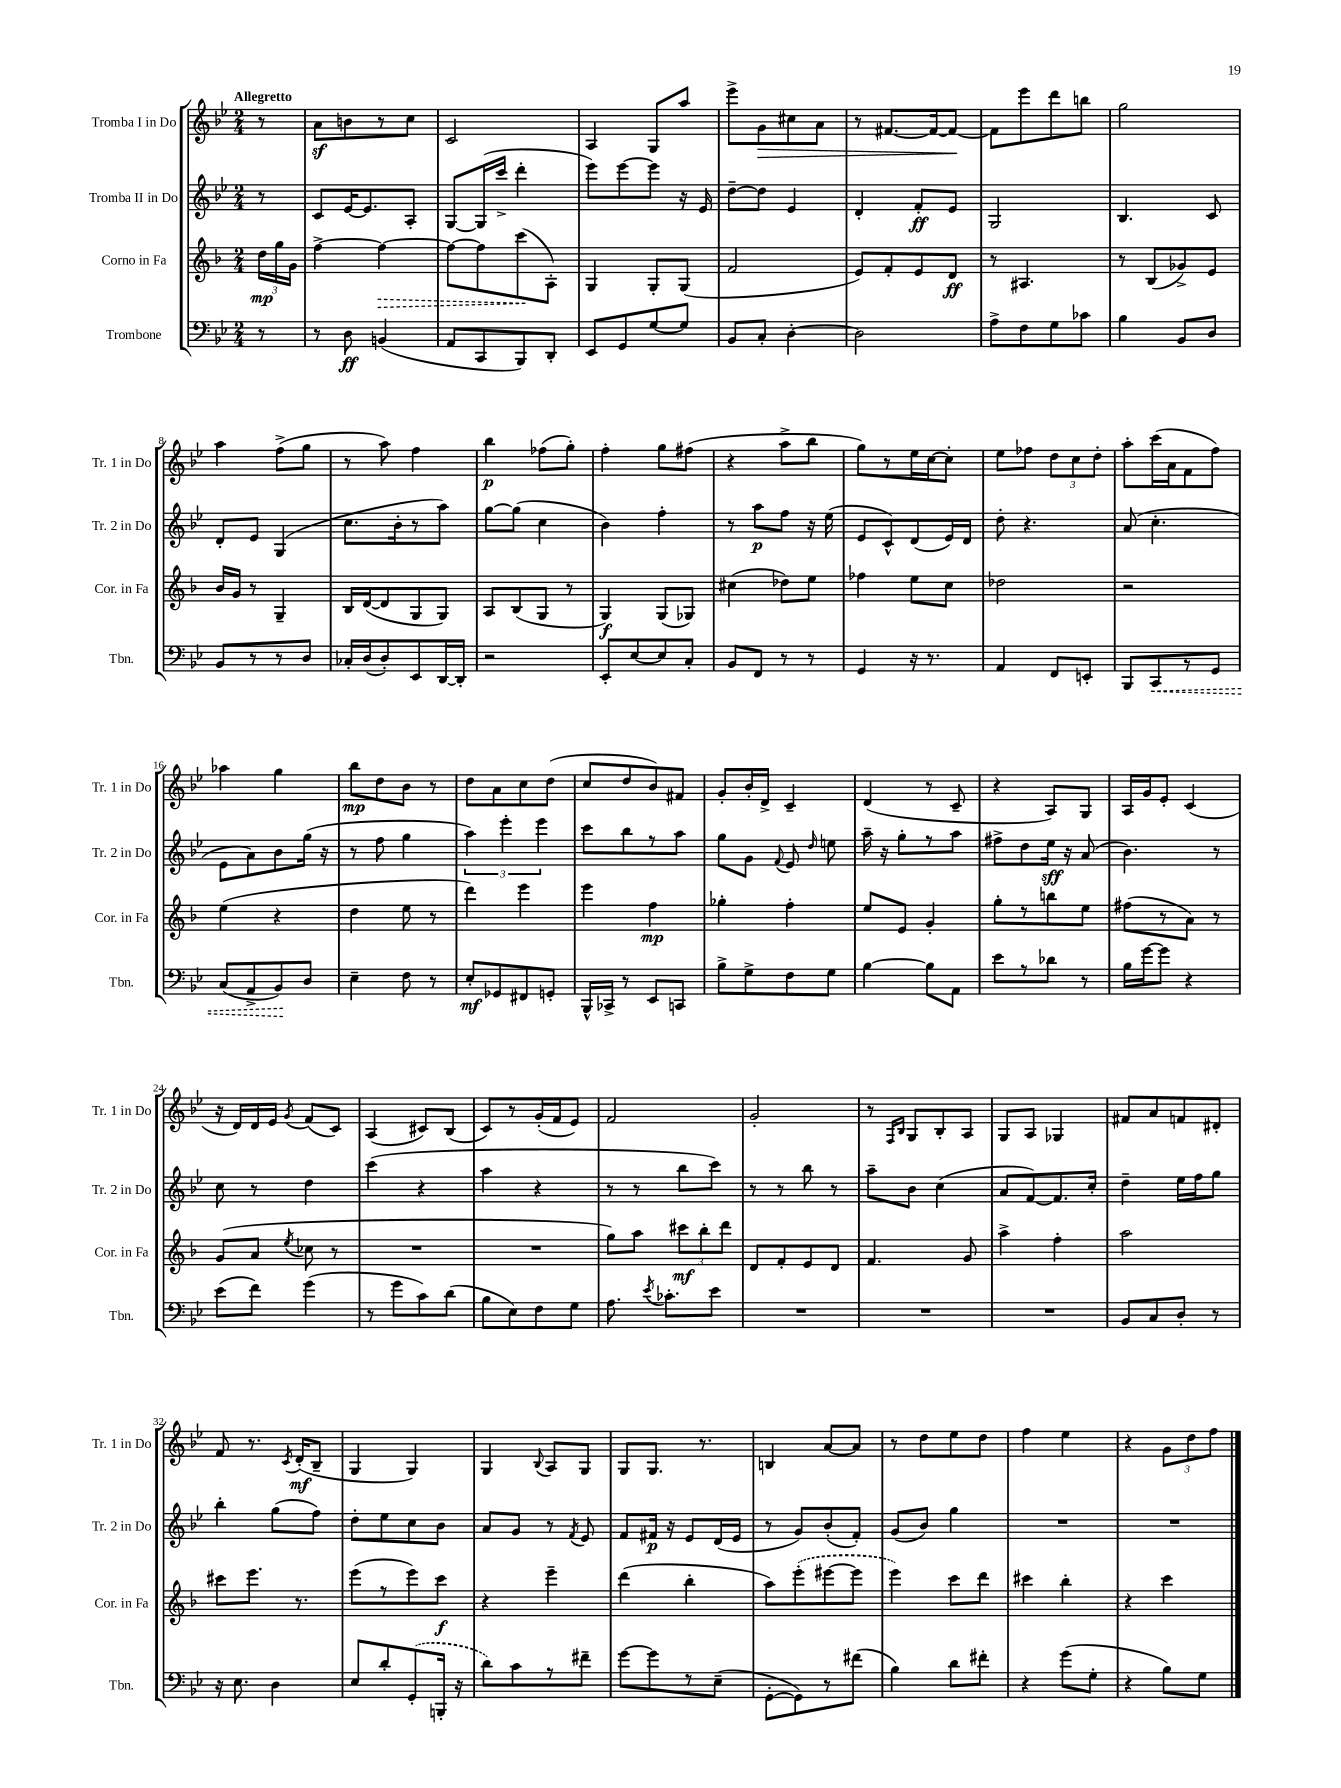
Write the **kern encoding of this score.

**kern	**kern	**kern	**kern
*staff4	*staff3	*staff2	*staff1
*clefF4	*clefG2	*clefG2	*clefG2
*k[b-e-]	*k[b-]	*k[b-e-]	*k[b-e-]
*M2/4	*M2/4	*M2/4	*M2/4
8r	24dd\LL	8r	8r
.	24gg\	.	.
.	24g\JJ	.	.
=	=	=	=
8r	[4ff^\	8c/L	8a\L
8D\	.	[16e-/K	8b\
.	.	8.e-/]	.
(4BB/	4ff\_	.	8r
.	.	8A'/J	8cc\J
=	=	=	=
8AA/L	8ff\_L	[8G/L	2c/
8CC/	8ff\]	(16G/]L	.
.	.	16ccc^/JJ	.
8BBB-/)	(8ccc\	4ddd'\	.
8DD'/J	8A'\J)	.	.
=	=	=	=
8EE-/L	4G/	8eee-\L)	4A/
8GG/	.	[8eee-\	.
[8G/	8G'/L	8eee-\]J	8G/L
8G/]J	(8G/J	16r	8aa/J
.	.	16e-/	.
=	=	=	=
8BB-/L	2f/	[8dd~\L	8eee-^\L
8C'/J	.	8dd\]J	8g\
[4D'\	.	4e-/	8cc#\
.	.	.	8a\J
=	=	=	=
2D\]	8e/L)	4d'/	8r
.	8f'/	.	[8.f#/L
.	8e/	8f'/L	.
.	.	.	16f#/_k
.	8d/J	8e-/J	8f#/_J
=	=	=	=
8A^\L	8r	2G/	8f#\]L
8F\	4.A#/	.	8eee-\
8G\	.	.	8ddd\
8c-\J	.	.	8bb\J
=	=	=	=
4B-\	8r	4.B-/	2gg\
.	(8B-/L	.	.
8BB-/L	8g-^/)	.	.
8D/J	8e/J	8c/	.
=	=	=	=
8BB-/L	16b-/LL	8d'/L	4aa\
.	16g/JJ	.	.
8r	8r	8e-/J	.
8r	4G~/	(4G/	(8ff^\L
8D/J	.	.	8gg\J
=	=	=	=
16C-'/LL	16B-/LL	8.cc\L	8r
(16D/J	([16d/J	.	.
8D'/)	8d/]	.	8aa\)
.	.	16b-'\k	.
8EE-/	8G/	8r	4ff\
[16DD/L	8G/J)	8aa\J)	.
16DD'/]JJ	.	.	.
=	=	=	=
2r	8A/L	[8gg\L	4bb-\
.	(8B-/	(8gg\]J	.
.	8G/J	4cc\	(8ff-\L
.	8r	.	8gg'\J)
=	=	=	=
8EE-'/L	4G/)	4b-\)	4ff'\
[8E-/	.	.	.
8E-/]	(8G/L	4ff'\	8gg\L
8C'/J	8G-/J)	.	(8ff#\J
=	=	=	=
8BB-/L	(4cc#\	8r	4r
8FF/J	.	8aa\L	.
8r	8dd-\L)	8ff\J	8aa^\L
8r	8ee\J	16r	8bb-\J
.	.	(16ee-\	.
=	=	=	=
4GG/	4ff-\	8e-/L	8gg\L)
.	.	8c^^/)	8r
16r	8ee\L	(8d/	16ee-\L
8.r	.	.	[16cc\J
.	8cc\J	16e-/L)	8cc'\]J
.	.	16d/JJ	.
=	=	=	=
4AA/	2dd-\	8dd'\	8ee-\L
.	.	4.r	8ff-\J
8FF/L	.	.	12dd\L
.	.	.	12cc\
8EE'/J	.	.	.
.	.	.	12dd'\J
=	=	=	=
8BBB-/L	2r	(8a/	8aa'\L
8CC/	.	4.cc'\	(16ccc\L
.	.	.	16a\J
8r	.	.	8f\
8GG/J	.	.	8ff\J)
=	=	=	=
(8C/L	(4ee\	8e-\L	4aa-\
8AA^/	.	8a\)	.
8BB-/)	4r	8b-\	4gg\
8D/J	.	(16gg\Jk	.
.	.	16r	.
=	=	=	=
4E-~\	4dd\	8r	8bb-\L
.	.	8ff\	8dd\
8F\	8ee\	4gg\	8b-\J
8r	8r	.	8r
=	=	=	=
8E-'/L	4ddd\)	6aa\)	8dd\L
8GG-/	.	.	8a\
.	.	6eee-'\	.
8FF#/	4eee\	.	8cc\
.	.	6eee-\	.
8GG'/J	.	.	(8dd\J
=	=	=	=
16BBB-^^/LL	4eee\	8ccc\L	8cc/L
16CC-^/JJ	.	.	.
8r	.	8bb-\	8dd/
8EE-/L	4ff\	8r	8b-/)
8CC/J	.	8aa\J	8f#/J
=	=	=	=
8B-^\L	4gg-'\	8gg\L	8g'/L
8G^\	.	8g\J	16b-'/L
.	.	.	16d^/JJ
.	.	8qqf/	.
8F\	4ff'\	8e-/	4c~/
.	.	16qqdd/	.
8G\J	.	8ee\	.
=	=	=	=
[4B-\	8ee/L	16aa~\	(4d/
.	.	16r	.
.	8e/J	8gg'\L	.
8B-\]L	4g'/	8r	8r
8AA\J	.	8aa\J	8c~/
=	=	=	=
8e-\L	8gg'\L	8ff#^\L	4r
8r	8r	8dd\	.
8d-\J	8bb\	16ee-\Jk	8A/L)
.	.	16r	.
8r	8ee\J	(8a/	8G/J
=	=	=	=
16B-\LL	(8ff#\L	4.b-\)	16A/LL
[16g\J	.	.	16g/J
8g\]J	8r	.	8e-'/J
4r	8a\J)	.	(4c/
.	8r	8r	.
=	=	=	=
(8e-\L	(8g/L	8cc\	16r
.	.	.	16d/LL)
8f\J)	8a/J	8r	16d/
.	.	.	16e-/JJ
.	8qee/	.	8qg/
(4g\	8cc-\	4dd\	(8f/L
.	8r	.	8c/J)
=	=	=	=
8r	2r	(4ccc\	(4A/
8g\L	.	.	.
8c\)	.	4r	8c#/L)
(8d\J	.	.	(8B-/J
=	=	=	=
8B-\L	2r	4aa\	8c/L)
8E-\)	.	.	8r
8F\	.	4r	(16g'/L
.	.	.	16f/J
8G\J	.	.	8e-/J)
=	=	=	=
8.A\	8gg\L)	8r	2f/
.	8aa\J	8r	.
8qe-/	.	.	.
8.c-'\L	.	.	.
.	12ccc#\L	8bb-\L	.
.	12bb-'\	.	.
8e-\J	.	8ccc\J)	.
.	12ddd\J	.	.
=	=	=	=
2r	8d/L	8r	2g'/
.	8f'/	8r	.
.	8e/	8bb-\	.
.	8d/J	8r	.
=	=	=	=
2r	4.f/	8aa~\L	8r
.	.	.	16qqF/LL
.	.	.	16qqB-/JJ
.	.	8b-\J	8G/L
.	.	(4cc\	8B-'/
.	8g/	.	8A/J
=	=	=	=
2r	4aa^\	8a/L	8G/L
.	.	[8f/)	8A/J
.	4ff'\	8.f/]	4G-/
.	.	16cc'/Jk	.
=	=	=	=
8BB-/L	2aa\	4dd~\	8f#/L
8C/	.	.	8a/
8D'/J	.	16ee-\LL	8f/
.	.	16ff\J	.
8r	.	8gg\J	8d#'/J
=	=	=	=
16r	8ccc#\L	4bb-'\	8f/
8.E-\	.	.	.
.	8.eee\J	.	8.r
4D\	.	(8gg\L	.
.	.	.	8qc/
.	8.r	.	(16d'/LK
.	.	8ff\J)	8B-~/J
=	=	=	=
8E-/L	(8eee\L	8dd'\L	4G/
8d'/	8r	8ee-\	.
(8GG'/	8eee\)	8cc\	4G/)
16BBB'/Jk	8ccc\J	8b-\J	.
16r	.	.	.
=	=	=	=
8d\L)	4r	8a/L	4G/
8c\	.	8g/J	.
.	.	.	8qqB-/
8r	4eee~\	8r	8A/L
.	.	8qf/	.
8f#~\J	.	8e-/	8G/J
=	=	=	=
[8g\L	(4ddd\	8f/L	8G/L
8g\]	.	16f#/Jk	8.G/J
.	.	16r	.
8r	4bb-'\	8e-/L	.
.	.	.	8.r
(8E-~\J	.	(16d/L	.
.	.	16e-/JJ	.
=	=	=	=
[8GG'\L	8aa\L)	8r	4B/
8GG\])	(8eee'\	8g/L)	.
8r	[8eee#\	(8b-'/	[8a/L
(8f#\J	8eee#\]J	8f'/J)	8a/]J
=	=	=	=
4B-\)	4eee\)	(8g/L	8r
.	.	8b-/J)	8dd\L
8d\L	8ccc\L	4gg\	8ee-\
8f#'\J	8ddd\J	.	8dd\J
=	=	=	=
4r	4ccc#\	2r	4ff\
(8g\L	4bb-'\	.	4ee-\
8G'\J	.	.	.
=	=	=	=
4r	4r	2r	4r
8B-\L)	4ccc\	.	12g\L
.	.	.	12dd\
8G\J	.	.	.
.	.	.	12ff\J
==	==	==	==
*-	*-	*-	*-
